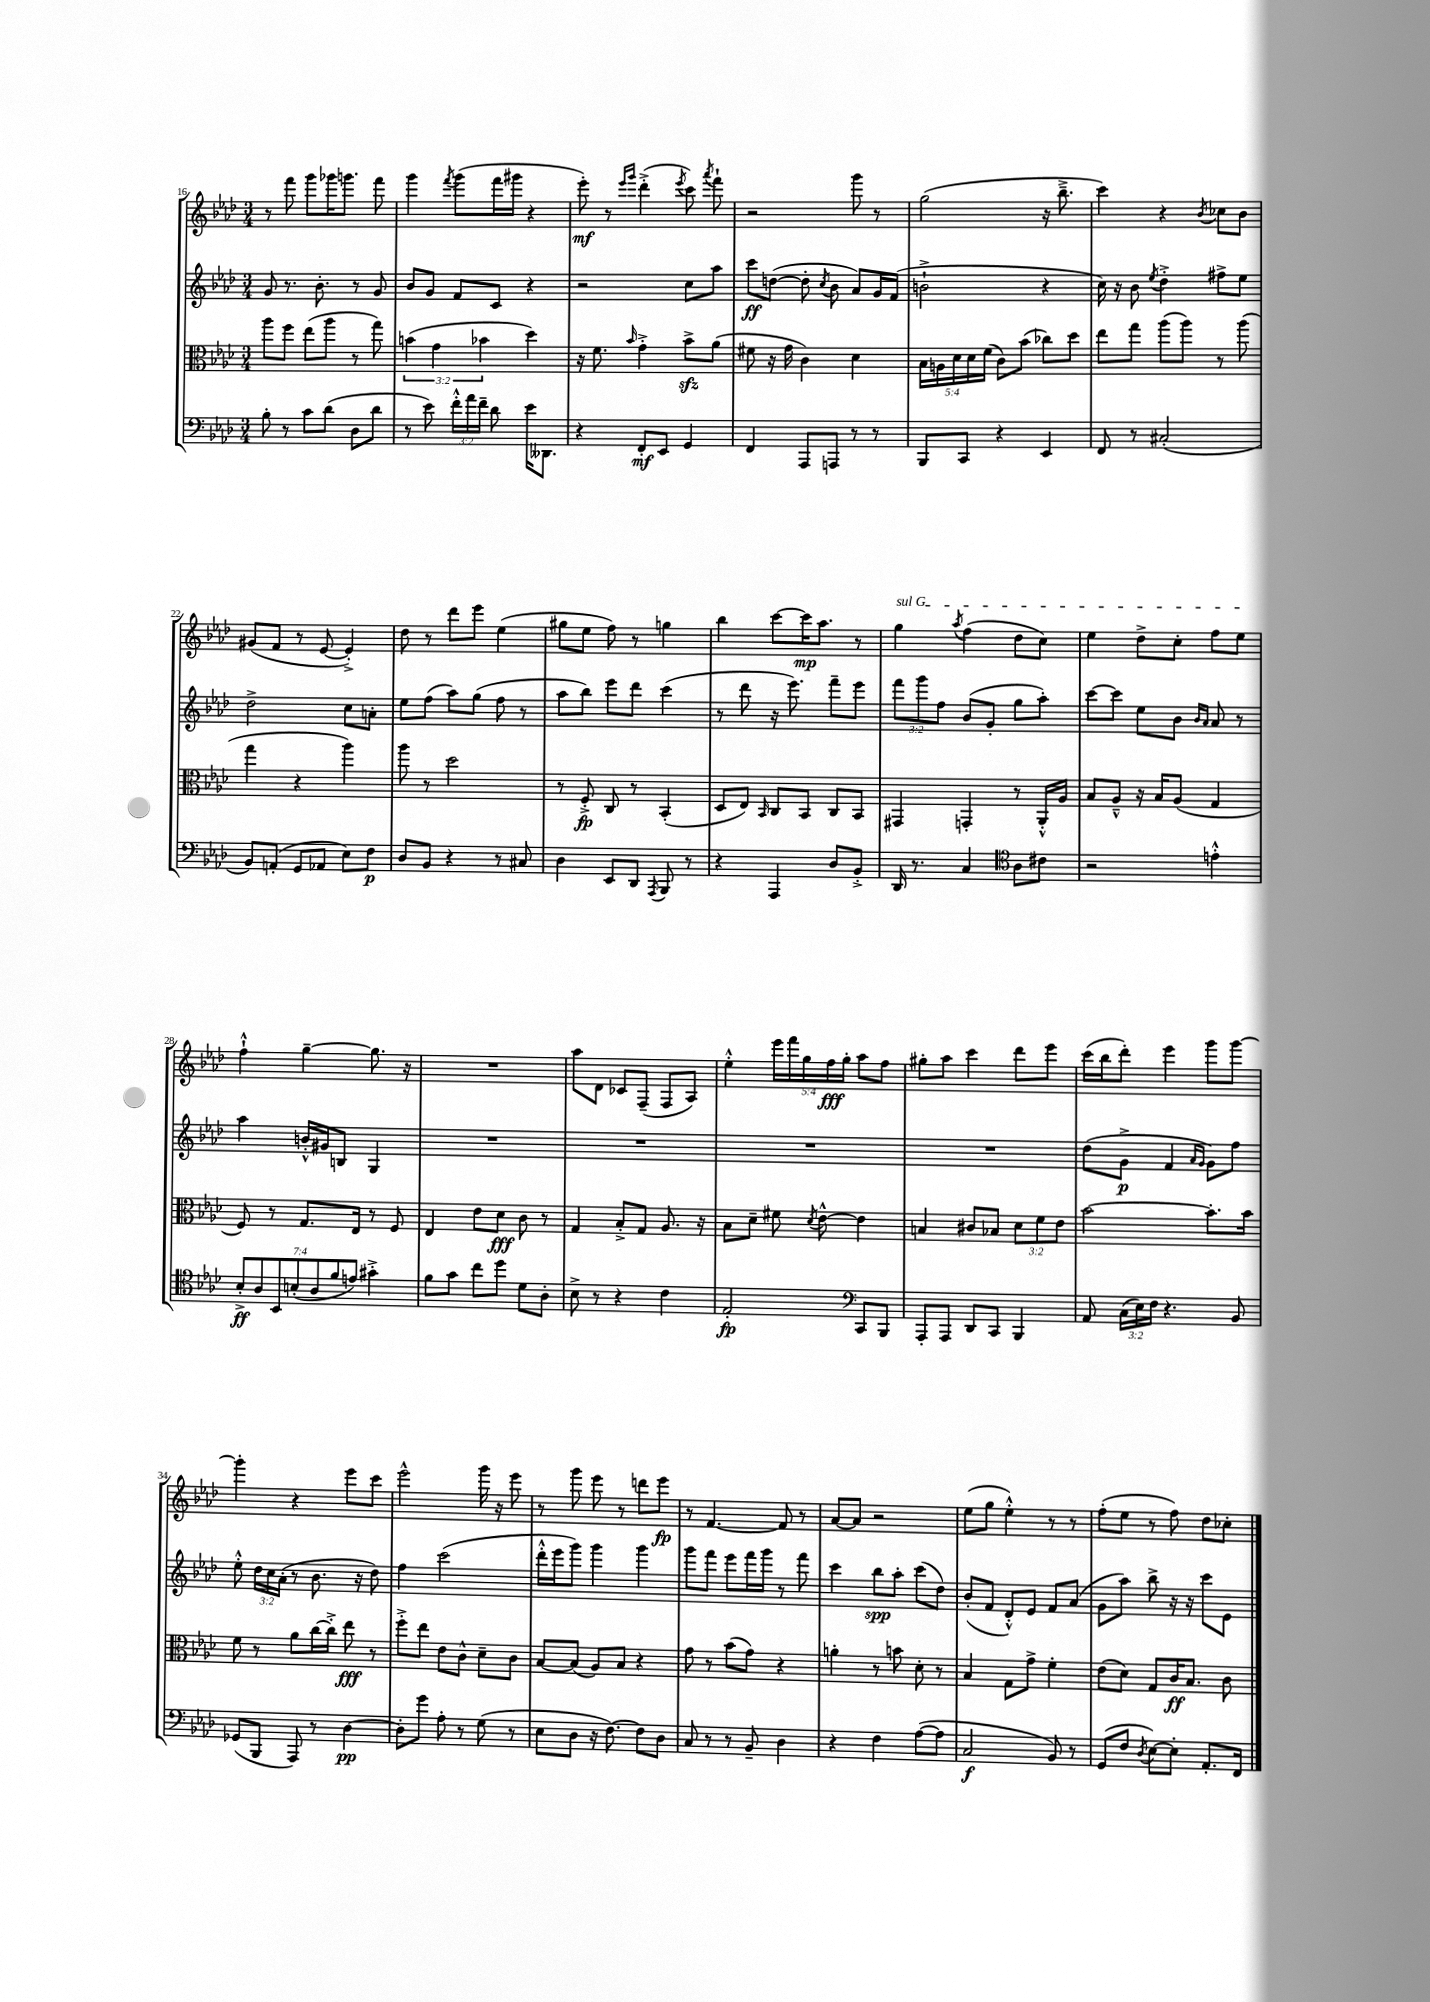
<<
\new StaffGroup <<
\new Staff = "s0" {
    \clef treble \key aes \major \numericTimeSignature \time 3/4 \override Staff.TupletNumber.text = #tuplet-number::calc-fraction-text
    \autoBeamOff r8 f'''8 g'''8[ ges'''16 g'''8.] f'''8 |
    g'''4 \acciaccatura { f'''8 } g'''8[( f'''16 gis'''16] r4 |
    ees'''8-.\mf) r8 \grace { ees'''16[ g'''16] } des'''4-.->( \acciaccatura { ees'''8 } c'''8) \acciaccatura { aes'''8 } f'''8-! |
    r2 g'''8 r8 |
    g''2( r16 bes''8.---> |
    c'''4) r4 \acciaccatura { bes'8 } ces''8[ bes'8] |
    gis'8[( f'8] r8 ees'8~ ees'4-.->) |
    des''8 r8 des'''8[ ees'''8] ees''4( |
    gis''8[ ees''8] f''8) r8 g''4 |
    bes''4 c'''8[~ c'''16\mp aes''8.] r8 |
    \once \override TextSpanner.bound-details.left.text = \markup { \italic "sul G" } g''4\startTextSpan \acciaccatura { aes''8 } f''4( des''8[ c''8]) |
    ees''4 des''8[-> c''8]-. f''8[ ees''8]\stopTextSpan |
    f''4-!-^ g''4~-- g''8. r16 |
    R2. |
    aes''8[ des'8] ces'8[ f8]--( f8[ aes8]) |
    ees''4-.-^ \tuplet 5/4 { ees'''16[ f'''16 g''16 f''16\fff g''16]-. } aes''8[ f''8] |
    gis''8[-. aes''8] c'''4 des'''8[ ees'''8] |
    c'''16[( bes''16 des'''8]-.) ees'''4 g'''8[ g'''8]~ |
    g'''4-. r4 ees'''8[ c'''8] |
    ees'''2-^ g'''16 r16 ees'''8 |
    r8 g'''8 ees'''8 r8 d'''8[ ees'''8]\fp |
    r8 f'4.~ f'8 r8 |
    aes'8[~ aes'8] r2 |
    ees''8[( g''8] ees''4-.-^) r8 r8 |
    f''8[-.( ees''8] r8 f''8) des''8[ ces''8]-. \bar "|." |
}
\new Staff = "s1" {
    \clef treble \key aes \major \numericTimeSignature \time 3/4 \override Staff.TupletNumber.text = #tuplet-number::calc-fraction-text
    \autoBeamOff g'8 r8. bes'8.-. r8 g'8 |
    bes'8[ g'8] f'8[ c'8] r4 |
    r2 c''8[ aes''8] |
    c'''8[\ff d''8]~( d''8-. \acciaccatura { c''8 } bes'8 aes'8[) g'16 f'16]( |
    b'2-!-> r4 |
    c''16) r16 bes'8 \acciaccatura { ees''8 } des''4-.-> fis''8[-> ees''8] |
    des''2-> c''8[ a'8]-. |
    ees''8[ f''8]( aes''8[) g''8]( f''8 r8 |
    aes''8[ bes''8]) ees'''8[ des'''8] c'''4( |
    r8 des'''8 r16 ees'''8.) f'''8[-- ees'''8] |
    \tuplet 3/2 { f'''8[ g'''8 f''8] } bes'8[( g'8]-. g''8[ aes''8]-.) |
    c'''8[~ c'''8] ees''8[ bes'8] \grace { bes'16[ aes'16] } aes'8 r8 |
    aes''4 b'16[-.-^ gis'16 b8] g4 |
    R2. |
    R2. |
    R2. |
    R2. |
    des''8[( g'8]->\p f'4 \grace { aes'16[ g'16] } g'8[) f''8] |
    ees''8-.-^ \tuplet 3/2 { des''16[ c''16 aes'16]-.( } r8 bes'8. r16 des''8) |
    f''4 c'''2( |
    des'''16[-.-^ ees'''16 g'''8]) g'''4 g'''4 |
    g'''8[ f'''8] ees'''8[ f'''16 g'''16] r8 f'''8 |
    c'''4 bes''8[\spp aes''8]-. c'''8[( des''8]) |
    bes'8[-.( f'8] des'8[-.-^) ees'8] f'8[ aes'8]( |
    g'8[ aes''8]) bes''8-> r16 r16 c'''8[ ees'8] \bar "|." |
}
\new Staff = "s2" {
    \clef alto \key aes \major \numericTimeSignature \time 3/4 \override Staff.TupletNumber.text = #tuplet-number::calc-fraction-text
    \autoBeamOff aes''8[ f''8] ees''8[( aes''8] r8 g''8) |
    \tuplet 3/2 { b'4( g'4 bes'4 } des''4) |
    r16 f'8. \grace { bes'16 } g'4-.-> bes'8[->\sfz aes'8]( |
    fis'8 r16 g'16 c'4) des'4 |
    \tuplet 5/4 { bes16[ a16 des'16 des'16 f'16]( } c'8[) bes'8]( ces''8[) des''8] |
    ees''8[ g''8] aes''8[( aes''8]) r8 aes''8( |
    g''4 r4 aes''4) |
    aes''8 r8 des''2 |
    r8 f8-.->\fp c8 r8 bes,4-.( |
    des8[ ees8]) \grace { bes,16 } c8[ bes,8] c8[ bes,8] |
    gis,4 g,4-. r8 aes,16[-.-^ aes16] |
    bes8[ aes8]---^ r16 bes16[ aes8]( g4 |
    f8) r8 g8.[ ees16] r8 f8 |
    ees4 ees'8[ des'8]\fff c'8 r8 |
    g4 bes8[-.-> g8] aes8. r16 |
    bes8[ des'8]-- fis'8 \acciaccatura { des'8 } ees'8~-^ ees'4 |
    b4 cis'8[ bes8] \tuplet 3/2 { des'8[ f'8 ees'8] } |
    bes'2~ bes'8.[-. bes'16] |
    f'8 r8 aes'8[ c''16~ c''16]-.-> ees''8\fff r8 |
    f''8[-.-> ees''8] ees'8[ c'8]-^ des'8[-- c'8] |
    bes8[~ bes8]( aes8[) bes8] r4 |
    g'8 r8 bes'8[( g'8]) r4 |
    a'4-. r8 b'8 des'8-. r8 |
    bes4 g8[ g'8]-> f'4-. |
    ees'8[( des'8]) g8[ c'16\ff bes8.] c'8 \bar "|." |
}
\new Staff = "s3" {
    \clef bass \key aes \major \numericTimeSignature \time 3/4 \override Staff.TupletNumber.text = #tuplet-number::calc-fraction-text
    \autoBeamOff bes8-. r8 c'8[ des'8]( des8[ des'8] |
    r8 ees'8) \tuplet 3/2 { f'16[-.-^ aes'16 f'16]-- } des'8 ees'16[ deses,8.] |
    r4 f,8[-.\mf ees,8] g,4 |
    f,4 aes,,8[ a,,8] r8 r8 |
    bes,,8[ c,8] r4 ees,4 |
    f,8 r8 cis2-.( |
    bes,8[) a,8]-.( g,8[ aes,8] ees8[) f8]\p |
    des8[ bes,8] r4 r8 cis8 |
    des4 ees,8[ des,8] \acciaccatura { aes,,8 } bes,,8 r8 |
    r4 aes,,4 des8[ bes,8]-.-> |
    des,16 r8. c4 \clef tenor aes8[ cis'8] |
    r2 e'4-.-^ |
    \tuplet 7/4 { bes8[-.->\ff aes8 bes,8 b8-.( aes8 f'8 e'8]) } gis'4-.-> |
    f'8[ g'8] c''8[ des''8] des'8[ aes8]-. |
    bes8-> r8 r4 c'4 |
    ees2-.\fp \clef bass c,8[ bes,,8] |
    aes,,8[-. aes,,8] des,8[ c,8] bes,,4 |
    aes,8 \tuplet 3/2 { c16[( ees16) f16] } r4. bes,8 |
    ges,8[( bes,,8] aes,,8) r8 des4~\pp |
    des8[-. g'8] aes8-. r8 g8( r8 |
    ees8[ des8] r16 f8.~) f8[ des8] |
    c8 r8 r8 bes,8-- des4 |
    r4 f4 aes8[~( aes8] |
    c2\f bes,8) r8 |
    g,8[( f8] \acciaccatura { des8 } ees8[~) ees8]-. aes,8.[-. f,16] \bar "|." |
}
>>
>>
\layout { \context { \Score currentBarNumber = #16 } }
